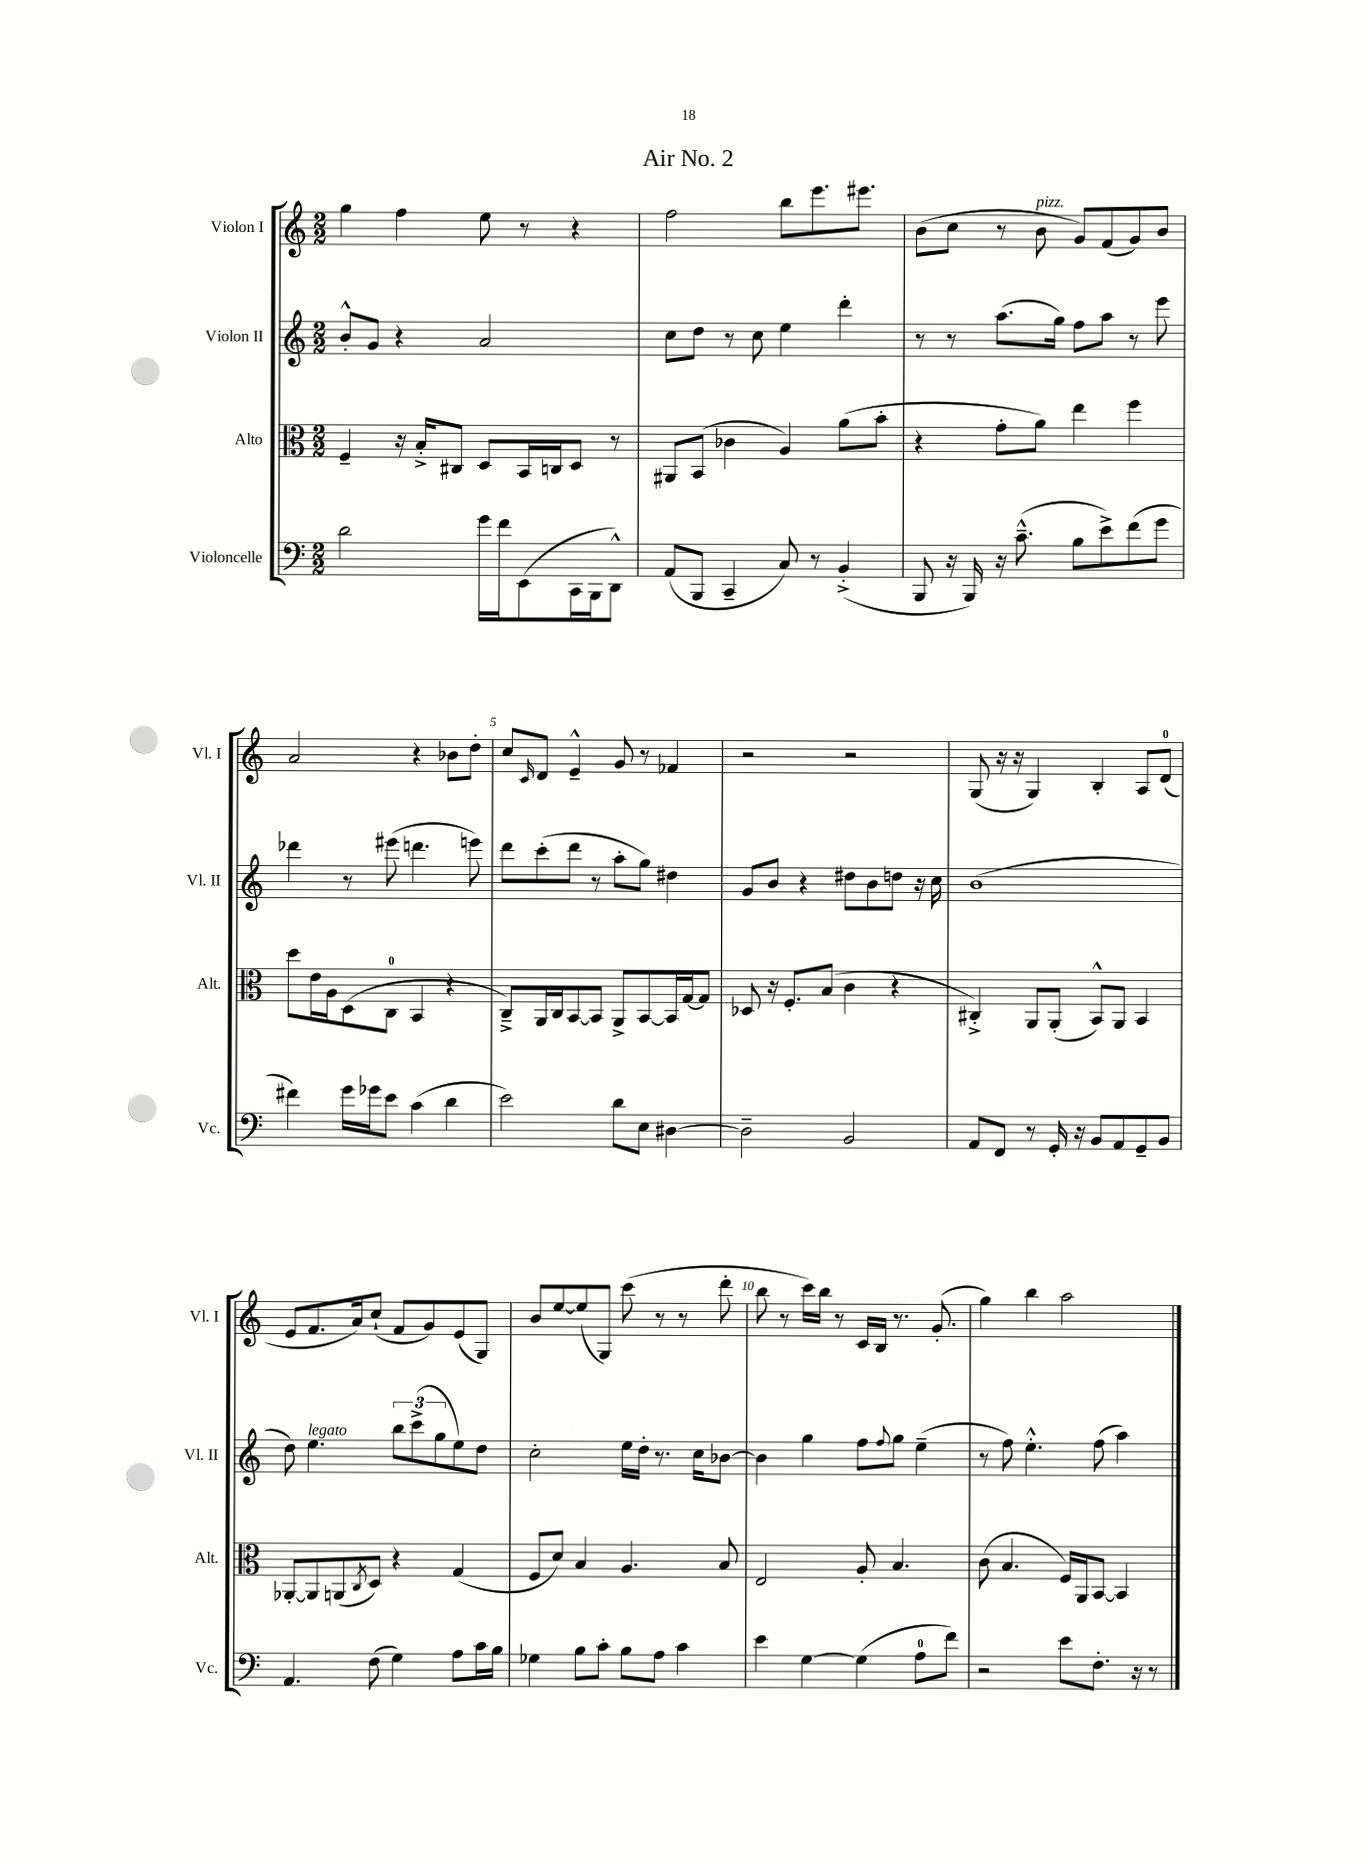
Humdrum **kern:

**kern	**kern	**kern	**kern
*part4	*part3	*part2	*part1
*staff4	*staff3	*staff2	*staff1
*I"Violoncelle	*I"Alto	*I"Violon II	*I"Violon I
*I'Vc.	*I'Alt.	*I'Vl. II	*I'Vl. I
*clefF4	*clefC3	*clefG2	*clefG2
*k[]	*k[]	*k[]	*k[]
*M2/2	*M2/2	*M2/2	*M2/2
=1	=1	=1	=1
2d\	4F~/	8b'^^/L	4gg\
.	.	8g/J	.
.	16r	4r	4ff\
.	16B'^/KL	.	.
.	8C#X/J	.	.
16g\LL	8D/L	2a/	8ee\
16f\J	.	.	.
(8EE\	16BB/L	.	8r
.	16Cn/J	.	.
16CC\L	8D/J	.	4r
16BBB\J	.	.	.
8DD^^\J)	8r	.	.
=2	=2	=2	=2
(8AA/L	8AA#X/L	8cc\L	2ff\
8BBB/J	(8BB/J	8dd\J	.
4CC~/	4c-X\	8r	.
.	.	8cc\	.
8C/)	4A/)	4ee\	8bb\L
8r	.	.	8.eee\
(4BB'^/	(8a\L	4ddd'\	.
.	.	.	8.eee#X\J
.	8b'\J	.	.
=3	=3	=3	=3
8BBB/	4r	8r	(8b\L
16r	.	8r	8cc\J
16BBB/)	.	.	.
16r	8g'\L	(8.aa\L	8r
(8.c~^^\	.	.	.
!	!	!	!LO:TX:a:i:t=pizz.
.	8a\J)	.	8b\
.	.	16gg\Jk)	.
8B\L	4ee\	8ff\L	8g/L)
8e^\)	.	8aa\J	(8f/
(8f\	4ff\	8r	8g/)
8g\J	.	8eee\	8b/J
!!LO:LB:g=z
=4	=4	=4	=4
4f#X\)	8dd\L	4ddd-X\	2a/
.	16e\L	.	.
.	16A\J	.	.
16g\LL	(8D\	8r	.
16g-X\J	.	.	.
8e\J	8C\J	(8eee#X\	.
(4c\	4BB/	4.dddn\	4r
4d\	4r	.	8b-X\L
.	.	8eeen\)	8dd'\J
=5	=5	=5	=5
2e\)	8C~^/L)	8ddd\L	8cc/L
.	.	.	16qqc/
.	16AA/L	(8ccc'\	8d/J
.	16C/J	.	.
.	[8BB/	8ddd\J	4e~^^/
.	8BB/J]	8r	.
8d\L	8AA^/L	8aa'\L	8g/
8E\J	[8BB/	8gg\J)	8r
[4D#X\	16BB/L]	4dd#X\	4f-X/
.	[16G/J	.	.
.	8G/J]	.	.
=6	=6	=6	=6
2D#~\]	8D-X/	8g/L	2r
.	16r	8b/J	.
.	8.F'/L	.	.
.	.	4r	.
.	(8B/J	.	.
2BB/	4c\	8dd#X\L	2r
.	.	8b\	.
.	4r	8ddn\J	.
.	.	16r	.
.	.	16cc\	.
=7	=7	=7	=7
8AA/L	4C#X'^/)	(1b	(8G/
8FF/J	.	.	16r
.	.	.	16r
8r	8AA/L	.	4G/)
16GG'/	(8AA'/J	.	.
16r	.	.	.
8BB/L	8BB^^/L)	.	4B'/
8AA/	8AA/J	.	.
8GG~/	4BB/	.	8A/L
8BB/J	.	.	(8d/J
!!LO:LB:g=z
=8	=8	=8	=8
4.AA/	[8AA-X'/L	8dd\)	8e/L
!	!	!LO:TX:a:i:t=legato	!
.	8AA-/]	4.ee\	8.f/
.	(8AAn/	.	.
.	.	.	16a/k)
.	8qC/	.	.
(8F\	8D/J)	.	(8cc`/J
4G\)	4r	12bb\L	8f/L
.	.	(12ccc^\	.
.	.	.	8g/)
.	.	12gg\	.
8A\L	(4G/	8ee\)	(8e/
16c\L	.	8dd\J	8G/J)
16B\JJ	.	.	.
=9	=9	=9	=9
4G-X\	8F/L	2cc'\	8b/L
.	8d/J)	.	[8ee/
8B\L	4B/	.	(8ee/]
8c'\J	.	.	8G/J)
8B\L	4.A/	16ee\LL	(8ccc\
.	.	16dd'\JJ	.
8A\J	.	8.r	8r
4c\	.	.	8r
.	.	16cc\KL	.
.	8B/	[8b-X\J	8ddd'\
=10	=10	=10	=10
4e\	2E/	4b-\]	8bb\
.	.	.	8r
[4G\	.	4gg\	16ccc\LL)
.	.	.	16bb\JJ
.	.	.	8r
(4G\]	8A'/	8ff\L	16c/LL
.	.	.	16B/JJ
.	.	8qqff/	.
.	4.B/	8gg\J	8.r
8A\L	.	(4ee~\	.
.	.	.	(8.g'/
8f\J)	.	.	.
=11	=11	=11	=11
2r	(8c\	8r	4gg\)
.	4.B/	8ff\)	.
.	.	4.ee'^^\	4bb\
8e\L	16F/LL)	.	2aa\
.	16AA/J	.	.
8.F'\J	[8BB/J	(8ff\	.
.	4BB/]	4aa\)	.
16r	.	.	.
8r	.	.	.
==	==	==	==
*-	*-	*-	*-
